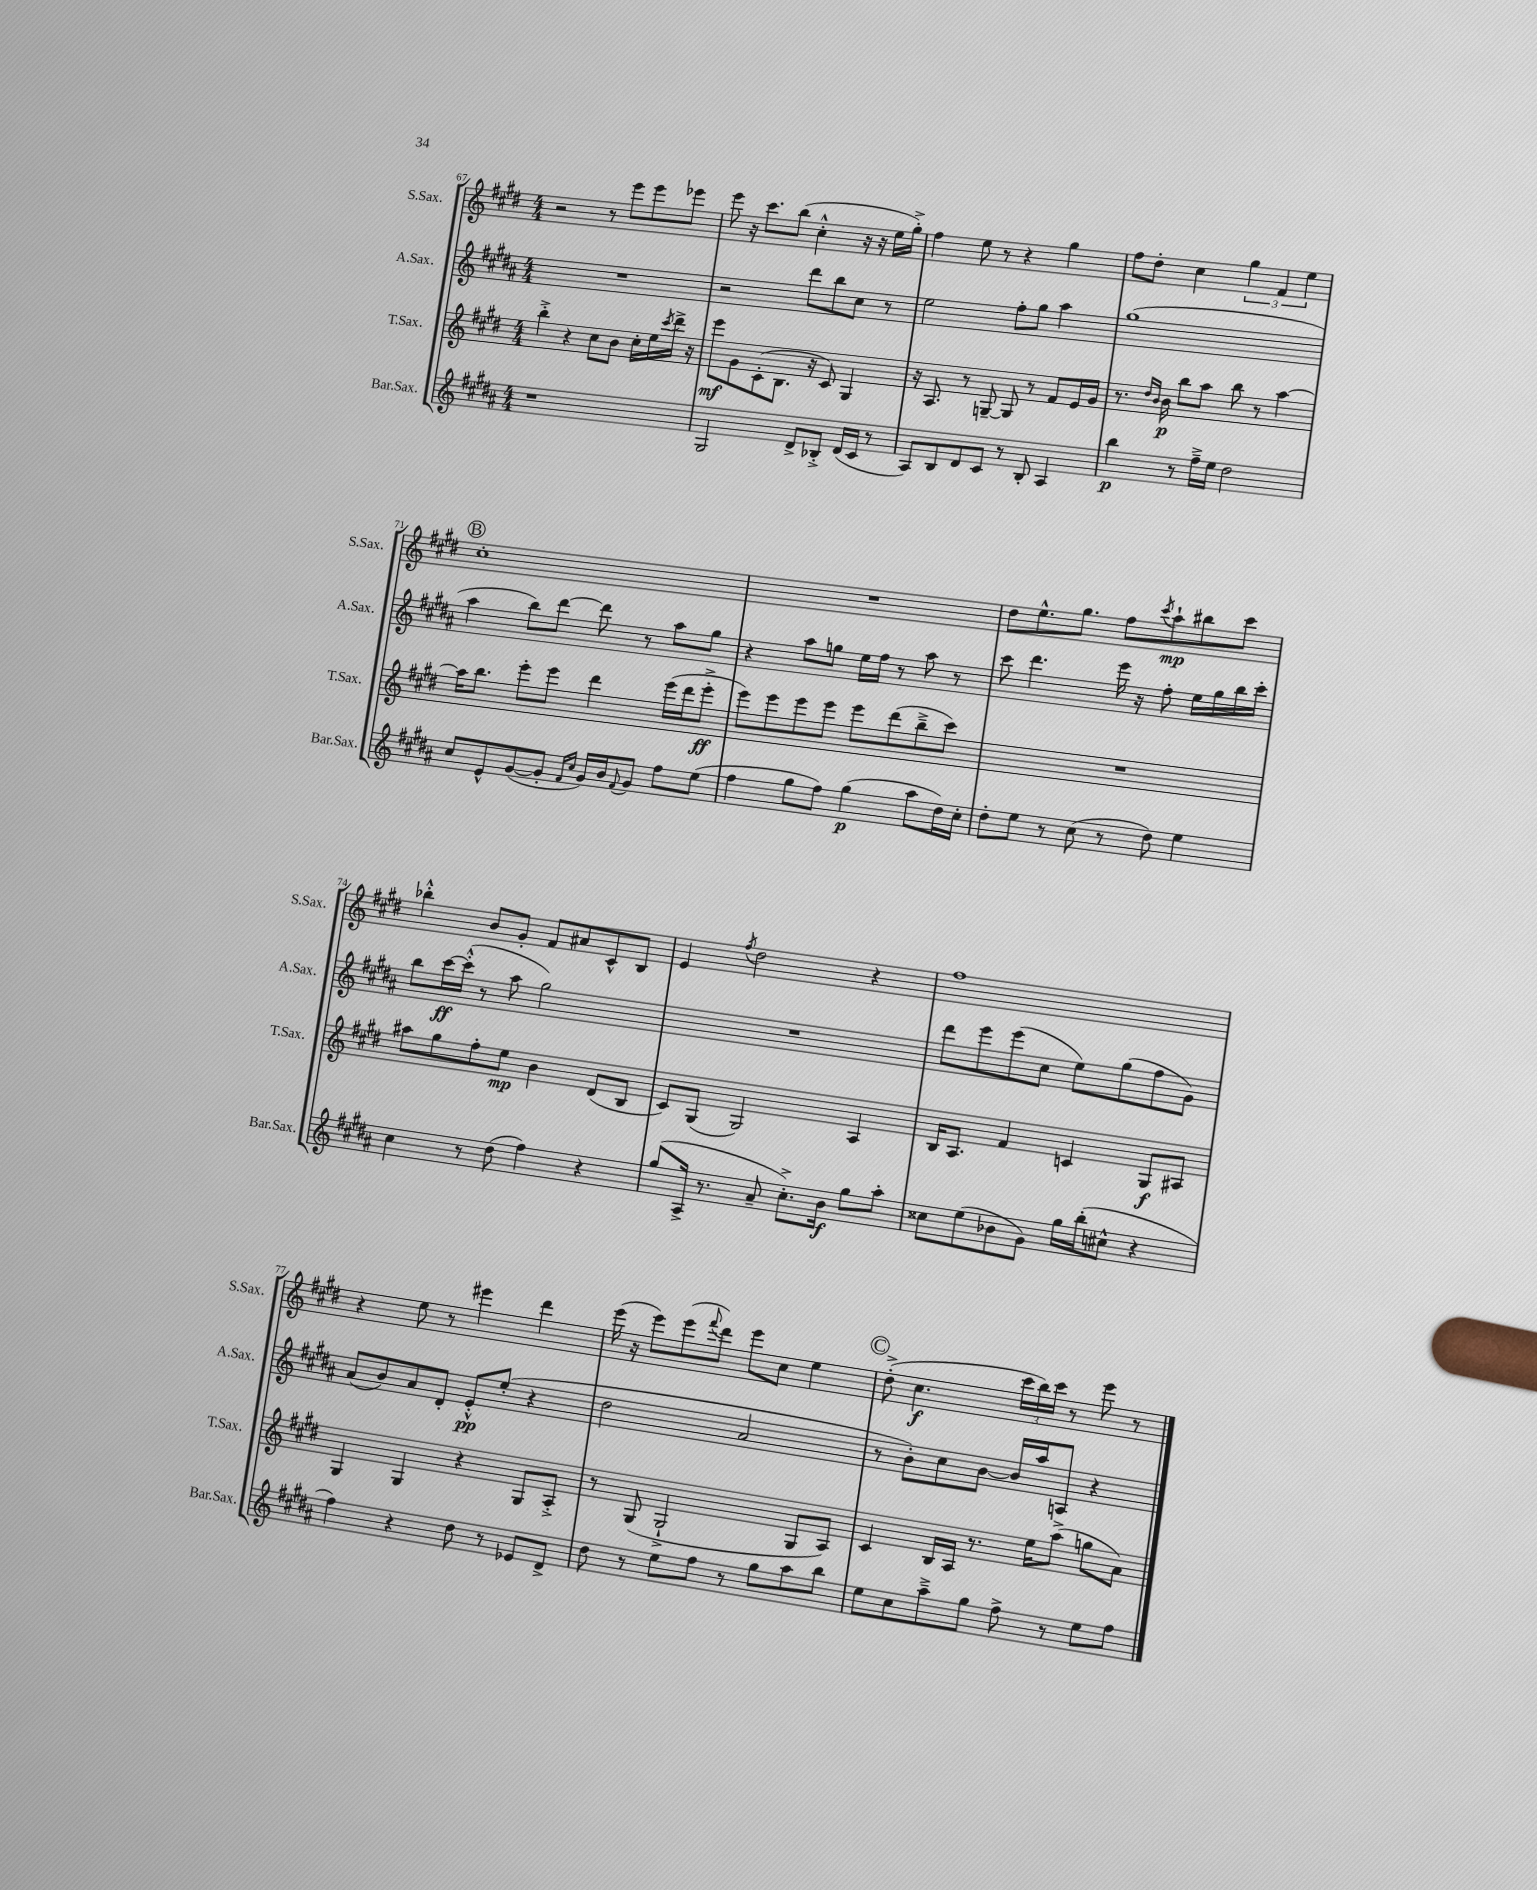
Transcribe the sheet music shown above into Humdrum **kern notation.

**kern	**kern	**kern	**kern
*staff4	*staff3	*staff2	*staff1
*clefG2	*clefG2	*clefG2	*clefG2
*k[f#c#g#d#a#]	*k[f#c#g#d#]	*k[f#c#g#d#a#]	*k[f#c#g#d#]
*M4/4	*M4/4	*M4/4	*M4/4
1r	4bb'^	1r	2r
.	4r	.	.
.	8cc#	.	8r
.	8b	.	8eee
.	16cc#'	.	8eee
.	16ee	.	.
.	8qccc#	.	.
.	16ddd#^	.	8eee-
.	16r	.	.
=	=	=	=
2G#	8eee	2r	8eee
.	8g#	.	16r
.	.	.	8.ccc#
.	(8c#'	.	.
.	8.B	.	(8bb
8d#^	.	8ddd#	4cc#'^^
.	16r	.	.
8B-'^	8c#)	8bb	.
(16d#	4G#	8cc#	16r
16c#	.	.	16r
8r	.	8r	16ee
.	.	.	16gg#'^)
=	=	=	=
8A#)	16r	2ee	4ff#
.	8.A	.	.
8B	.	.	.
8d#	8r	.	8ee
8c#	[8G~	.	8r
8r	8G]	8ff#'	4r
8B'	8r	8gg#	.
4A#	8f#	4aa#	4gg#
.	16e	.	.
.	16g#	.	.
=	=	=	=
4bb	8.r	(1gg#	8ff#
.	.	.	8dd#'
.	16qqdd#	.	.
.	16qqb	.	.
.	16b	.	.
8r	8bb	.	4cc#
16ff#~^	8aa	.	.
16ee	.	.	.
2dd#	8bb	.	6gg#
.	8r	.	.
.	.	.	6f#
.	[4aa	.	.
.	.	.	6ee
=	=	=	=
8cc#	16aa]	4aa#	1cc#'
.	8.bb	.	.
8e^^	.	.	.
([8g#	8eee'	8bb)	.
8g#']	8eee	[8ddd#	.
16qqf#	.	.	.
16qqcc#	.	.	.
16g#)	4ddd#	8ddd#]	.
16b	.	.	.
8qqf#	.	.	.
8g#	.	8r	.
8ff#	(16eee	8aa#	.
.	16ddd#	.	.
(8ee	8eee'^	8gg#	.
=	=	=	=
4ff#	8eee)	4r	1r
.	8eee	.	.
8gg#	8eee	8aa#	.
8ff#)	8eee	8gg	.
(4gg#	8eee	16ee	.
.	.	16ff#	.
.	(8ddd#	8r	.
8aa#	8bb~^	8aa#	.
16dd#)	8ccc#)	8r	.
16cc#'	.	.	.
=	=	=	=
8dd#'	1r	8ccc#	8dd#
8ee	.	4.ddd#	8.ee^^
8r	.	.	.
.	.	.	8.gg#
(8cc#	.	.	.
8r	.	16eee	8ff#
.	.	16r	.
.	.	.	8qccc#
8dd#)	.	8ff#'	8aa`
4ee	.	16ee	8bb#
.	.	16gg#	.
.	.	16bb	8ccc#
.	.	16ccc#'	.
=	=	=	=
4cc#	8aa#	8bb	4bb-'^^
.	8gg#	[16ccc#	.
.	.	(16ccc#'^^]	.
8r	8ff#'	8r	8b
(8dd#	8ee	8aa#	8g#'
4ff#)	4b	2gg#)	8f#
.	.	.	8a#
4r	(8d#	.	8c#^^
.	8B	.	8B
=	=	=	=
(8gg#	8c#)	1r	4e
16A#^	(8G#	.	.
8.r	.	.	.
.	.	.	8qff#
.	2G#)	.	2dd#
8a#~	.	.	.
8.cc#'^)	.	.	.
16b	.	.	.
8gg#	4A	.	4r
8aa#'	.	.	.
=	=	=	=
8cc##	16B	8ddd#	1ff#
.	8.A	.	.
(8ee	.	8eee	.
8b-	4f#	(8eee	.
8g#)	.	8cc#	.
16gg#	4c	8ee)	.
(16bb'	.	.	.
8cc#^^	.	(8gg#	.
4r	8G#	8ff#	.
.	8A#	8g#)	.
=	=	=	=
4ff#)	4G#	(8a#	4r
.	.	8b)	.
4r	4G#	8a#	8ee
.	.	8d#'	8r
8dd#	4r	8e'^^	4eee#
8r	.	(8ee'	.
8e-	8G#	4r	4ddd#
8d#^	8A'^	.	.
=	=	=	=
8dd#	8r	2dd#	(16eee
.	.	.	16r
8r	(8G#	.	8eee)
8ee	2G#`^	.	(8eee
.	.	.	8qqfff#
8ff#	.	.	8ddd#)
8r	.	2a#	8eee
8gg#	.	.	8cc#
8aa#	8G#	.	4ee
8bb	8A)	.	.
=	=	=	=
8ee	4c#	8r	(8dd#'^
8cc#	.	8b')	4.cc#
8aa#~^	16B	8cc#	.
.	16A	.	.
8gg#	8.r	[8b	.
8ff#^	.	16b]	24ccc#
.	.	.	24bb)
.	16ee	16aa#	.
.	.	.	24ccc#
8r	(8aa^	8A	8r
8ee	8gg	4r	8eee
8ff#	8a)	.	8r
==	==	==	==
*-	*-	*-	*-
